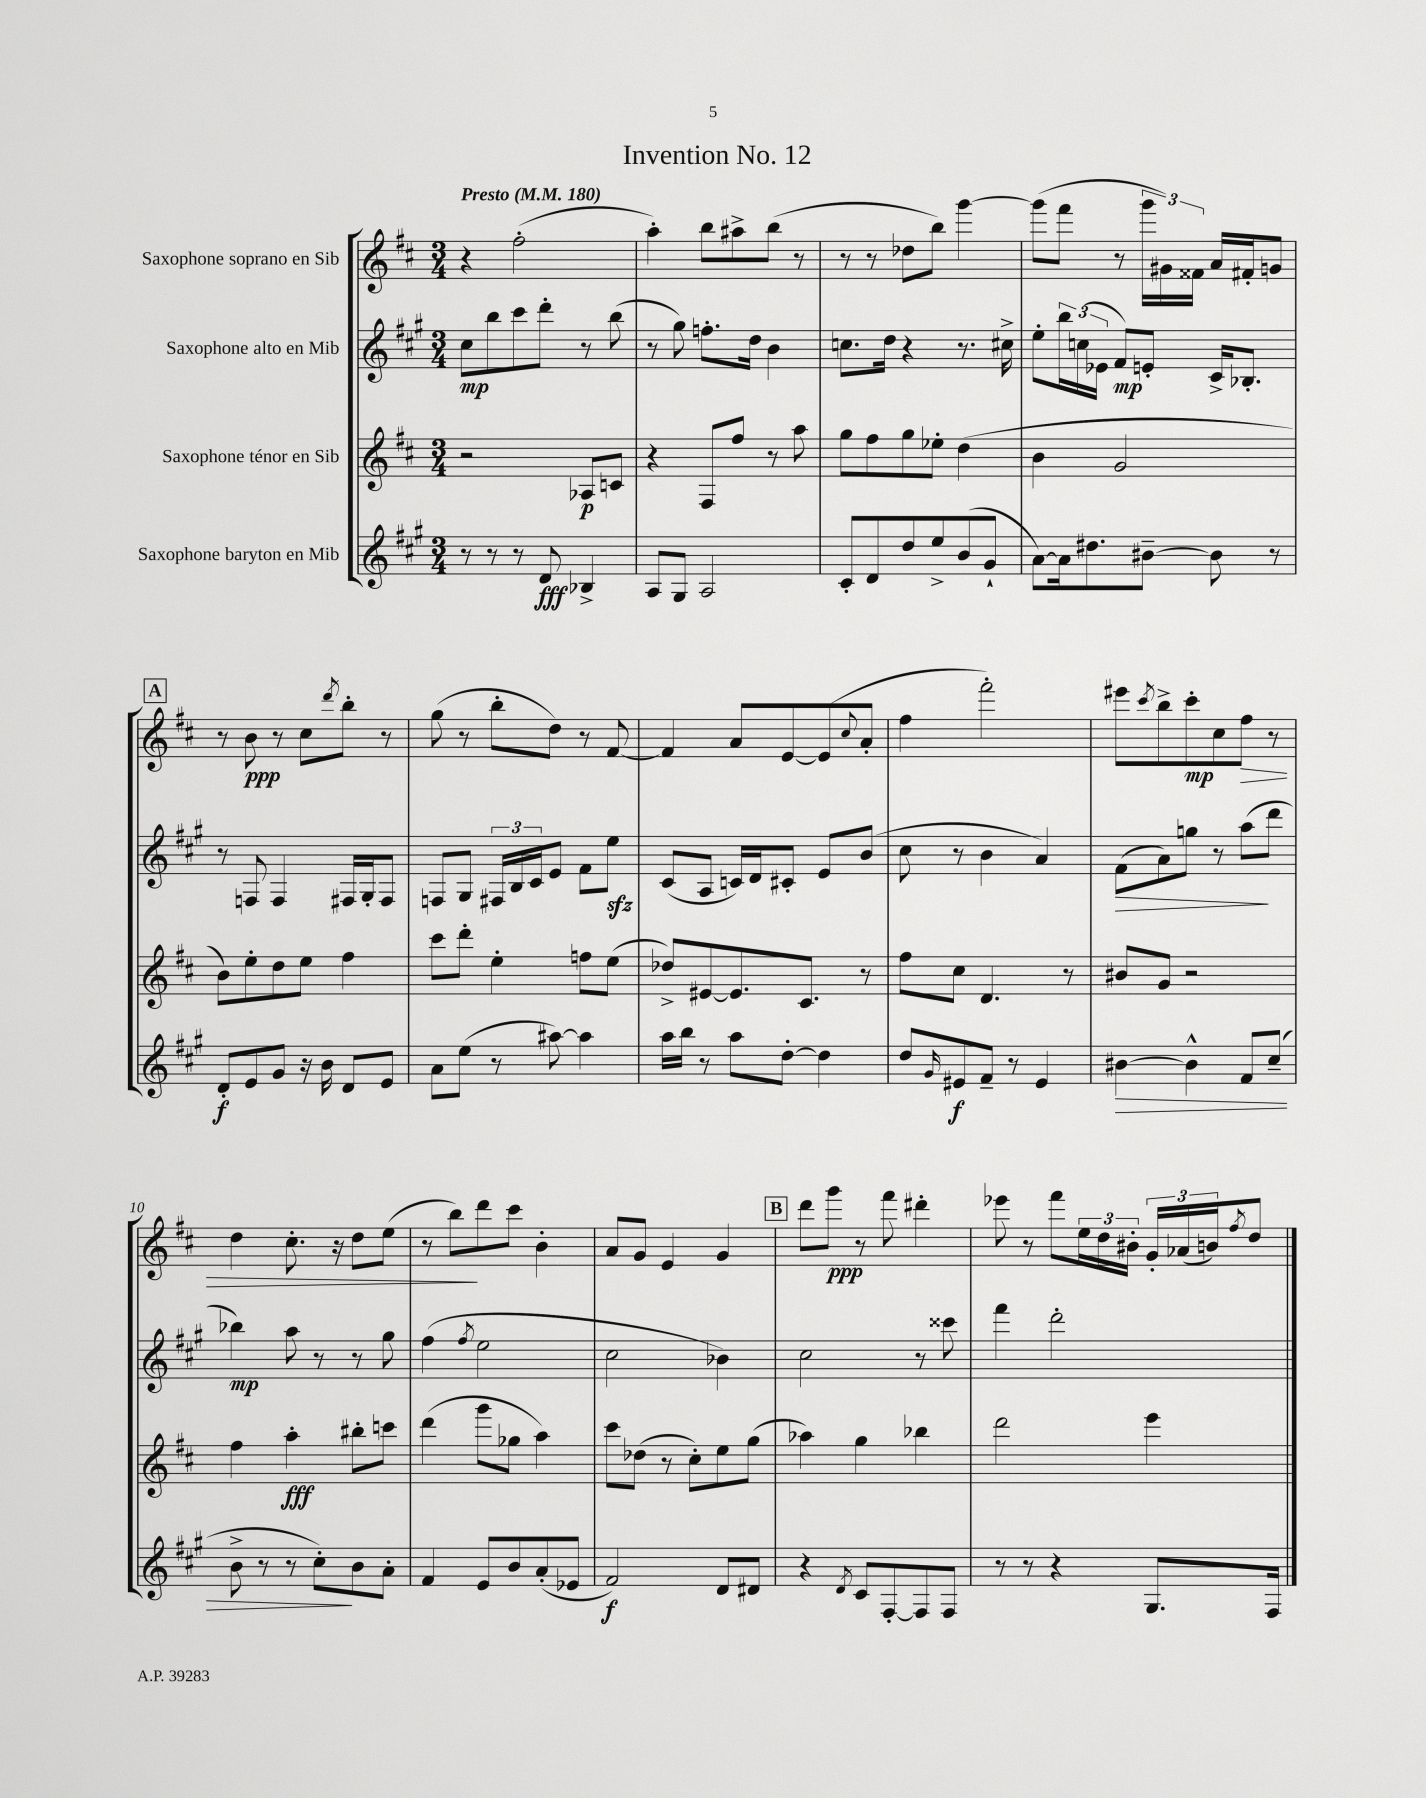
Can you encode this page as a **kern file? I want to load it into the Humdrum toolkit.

**kern	**kern	**kern	**kern
*staff4	*staff3	*staff2	*staff1
*clefG2	*clefG2	*clefG2	*clefG2
*k[f#c#g#]	*k[f#c#]	*k[f#c#g#]	*k[f#c#]
*M3/4	*M3/4	*M3/4	*M3/4
*MM180	*MM180	*MM180	*MM180
8r	2r	8cc#	4r
8r	.	8bb	.
8r	.	8ccc#	(2ff#'
8d	.	8ddd'	.
4B-^	8A-	8r	.
.	8c	(8bb	.
=	=	=	=
8A	4r	8r	4aa')
8G#	.	8gg#)	.
2A	8F#	8.ff'	8bb
.	8ff#	.	8aa#^
.	.	16dd	.
.	8r	4b	(8bb
.	8aa	.	8r
=	=	=	=
8c#'	8gg	8.cc	8r
8d	8ff#	.	8r
.	.	16dd	.
8dd	8gg	4r	8dd-
8ee^	8ee-'	.	8bb)
(8b	(4dd	8.r	[4ggg
8g#`	.	.	.
.	.	16cc#^	.
=	=	=	=
[8a)	4b	8ee'	(8ggg]
16a]	.	24bb	8fff#
.	.	(24cc	.
8.dd#	.	.	.
.	.	24e-	.
.	2g	8f#)	8r
[8b#~	.	8e'	24ggg
.	.	.	24g#)
.	.	.	24f##
8b#]	.	16c#^	16a
.	.	8.B-'	16f#'
8r	.	.	8g
=	=	=	=
8d'	8b)	8r	8r
8e	8ee'	8F	8b
8g#	8dd	4F	8r
16r	8ee	.	8cc#
16b	.	.	.
.	.	.	8qddd
8d	4ff#	16F#	8bb'
.	.	16G#'	.
8e	.	8F#	8r
=	=	=	=
8a	8ccc#	8F	(8gg
(8ee	8ddd'	8G#	8r
8r	4ee'	24F#	8bb'
.	.	24B	.
.	.	24c#	.
[8aa#)	.	8e	8dd)
4aa#]	8ff	8f#	8r
.	(8ee	8ee	[8f#
=	=	=	=
16aa	8dd-^)	(8c#	4f#]
16bb	.	.	.
8r	[8e#	8A	.
8aa	8.e#]	16c)	8a
.	.	16d	.
[8dd'	.	8c#'	[8e
.	8.c#	.	.
4dd]	.	8e	(8e]
.	.	.	8qqcc#
.	8r	(8b	8a'
=	=	=	=
8dd	8ff#	8cc#	4ff#
16qqg#	.	.	.
8e#	8cc#	8r	.
8f#~	4.d	4b	2fff#')
8r	.	.	.
4e#	.	4a)	.
.	8r	.	.
=	=	=	=
[4b#	8b#	(8f#	8eee#
.	.	.	8qccc#
.	8g	8a)	8bb^
4b#^^]	2r	8gg	8ccc#'
.	.	8r	8cc#
8f#	.	(8aa	8ff#
(8cc#~	.	8ddd	8r
=	=	=	=
8b^	4ff#	4bb-)	4dd
8r	.	.	.
8r	4aa'	8aa	8.cc#'
8cc#')	.	8r	.
.	.	.	16r
8b	8bb#'	8r	8dd
8a'	8ccc	8gg#	(8ee
=	=	=	=
4f#	(4ddd	(4ff#	8r
.	.	.	8bb)
.	.	8qff#	.
8e	8ggg	2ee	8ddd
8b	8gg-	.	8ccc#
(8a'	4aa)	.	4b'
8e-	.	.	.
=	=	=	=
2f#)	8ccc#	2cc#	8a
.	(8dd-	.	8g
.	8r	.	4e
.	8cc#')	.	.
8d	8ee	4b-)	4g
8d#	(8gg	.	.
=	=	=	=
4r	4aa-)	2cc#	8ddd
.	.	.	8ggg
8qd	.	.	.
8c#	4gg	.	8r
[8F#'	.	.	8fff#
8F#]	4bb-	8r	4ddd#'
8F#	.	8ccc##	.
=	=	=	=
8r	2ddd	4fff#	8eee-
8r	.	.	8r
4r	.	2ddd'	8fff#
.	.	.	24ee
.	.	.	24dd
.	.	.	24b#'
8.G#	4eee	.	24g'
.	.	.	(24a-
.	.	.	24b)
.	.	.	8qff#
.	.	.	8dd
16F#	.	.	.
==	==	==	==
*-	*-	*-	*-
